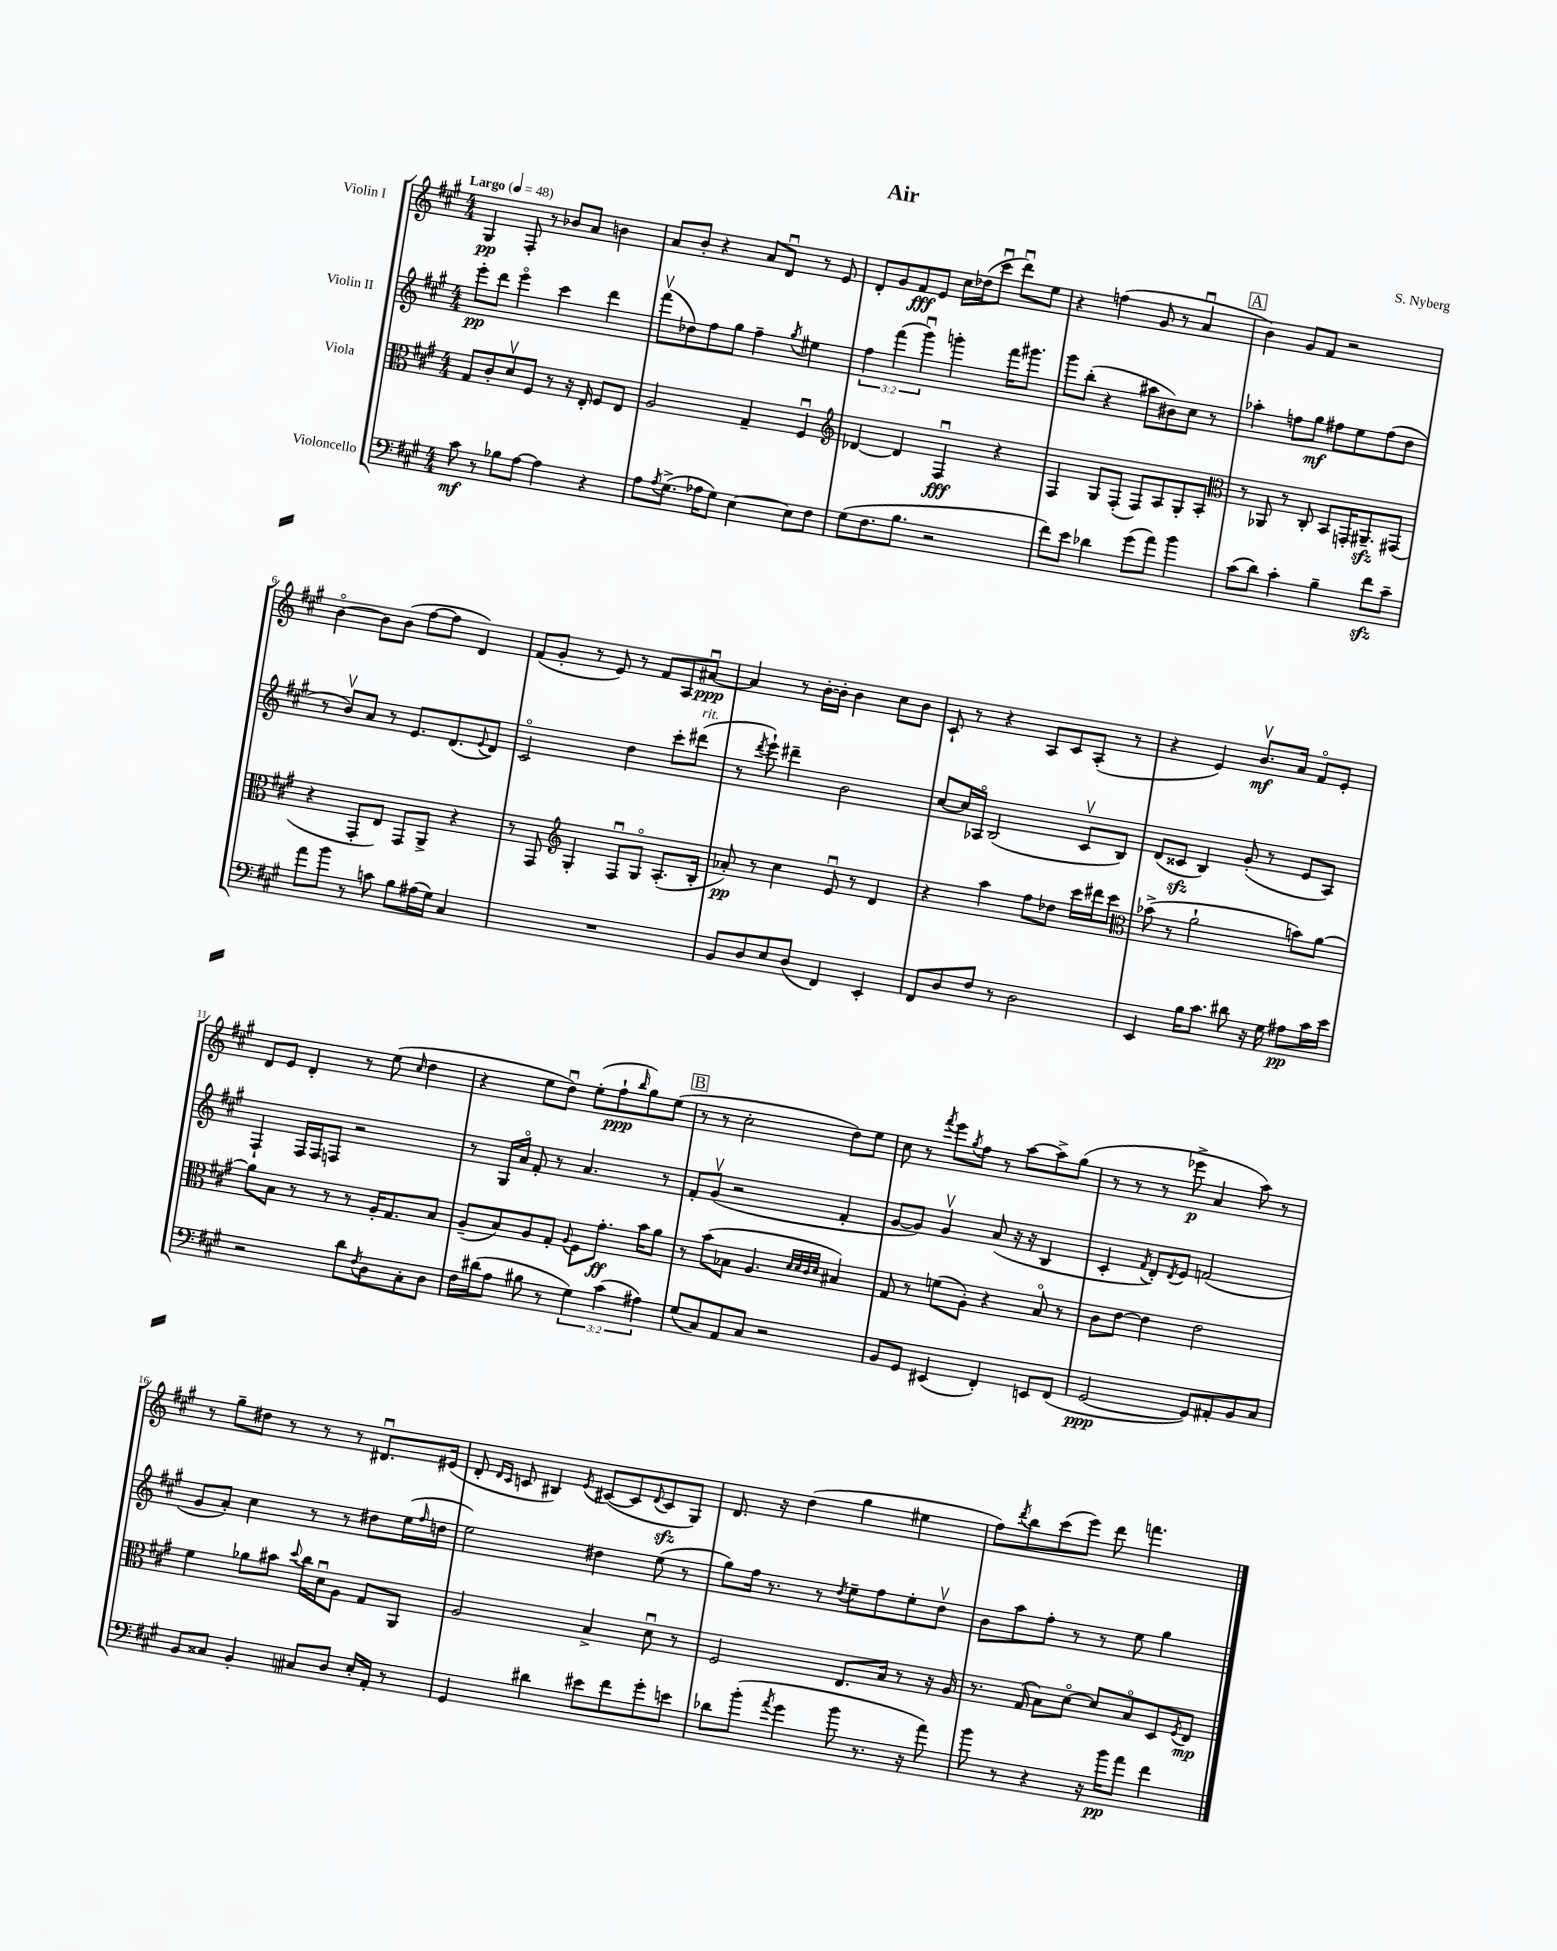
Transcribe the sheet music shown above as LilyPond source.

\header { title = "Air" composer = "S. Nyberg" }
<<
\new StaffGroup <<
\new Staff = "s0" \with { instrumentName = "Violin I" } {
    \clef treble \key a \major \numericTimeSignature \time 4/4 \tempo "Largo" 4 = 48
    gis4\pp fis8-. r8 bes'8 a'8 b'4 |
    a'8 b'8-. r4 a'8 d'8\downbow r8 e'8 |
    d'8-. gis'8 fis'8\fff e'8 cis''16 des''16( cis'''8\downbow d'''8\downbow) e''8 |
    r4 f''4( gis'8 r8 a'4\downbow |
    \mark \markup { \box "A" } b'4) gis'8 fis'8 r2 |
    b'4~\flageolet b'8 b'8( fis''8~ fis''8 d'4) |
    fis'8( gis'8-. r8 e'8) r8 fis'8 a8 ais'8~\downbow\ppp |
    ais'4 r8 b'16~-. b'16-. b'4 cis''8 b'8 |
    cis'8-! r8 r4 a8 cis'8 a8-.( r8 |
    r4 e'4) b'8.\upbow\mf a'16 fis'8\flageolet e'8-. |
    d'8 e'8 d'4-. r8 e''8( \grace { cis''16 } d''4 |
    r4 e''8 d''8\downbow) e''8-.( fis''8-!\ppp \grace { b''16 } gis''8) e''8( |
    \mark \markup { \box "B" } r8 r8 cis''2-. d''8) e''8 |
    cis''8 r8 \acciaccatura { fis'''8 } e'''8 \acciaccatura { gis''8 } fis''8 r8 a''8~ a''8-> gis''8( |
    r8 r8 r8 ees'''8->\p a'4 a''8) r8 |
    r8 gis''8-- dis''8 r8 r8 r8 dis'8.\downbow eis'16( |
    d'8-. \grace { d'16 cis'16 } c'8 bis4) \acciaccatura { e'8 } cis'8~( cis'8 \appoggiatura { d'8 } cis'8\sfz gis8) |
    d'8. r16 d''4( gis''4 eis''4 |
    fis''8) \acciaccatura { d'''8 } b''8 cis'''8( e'''8) d'''8 f'''4. \bar "|." |
}
\new Staff = "s1" \with { instrumentName = "Violin II" } {
    \clef treble \key a \major \numericTimeSignature \time 4/4 \override Staff.TupletNumber.text = #tuplet-number::calc-fraction-text
    e'''8-.\pp d'''8 e'''4\flageolet cis'''4 d'''4 |
    fis'''8\upbow( des''8) fis''8 gis''8 fis''4-- \acciaccatura { gis''8 } eis''4 |
    \tuplet 3/2 { fis''4 fis'''4( gis'''4\downbow) } g'''4-. fis'''16 gis'''8. |
    gis'''8 b''8-.( r4 ais''8 bis'8) cis''8 r8 |
    \mark \markup { \box "A" } aes''4-. f''8 gis''8\mf fis''8 e''8 fis''8( d''8 |
    r8 b'8\upbow) a'8 r8 e'8. d'8.( \appoggiatura { e'8 } d'8) |
    cis'2\flageolet d''4 cis'''8-. dis'''8^\markup { \italic "rit." }( |
    r8 \acciaccatura { d'''8 } e'''8-!) dis'''4-- b'2 |
    cis''8~ cis''16 aes16\flageolet b2( cis'8\upbow b8) |
    d'8( cisis'8\sfz b4) gis'8-.( r8 e'8 a8) |
    fis4-! fis16 fis16 f8 r2 |
    r8 gis16 a'16\flageolet fis'8-. r8 a'4. r8 |
    \mark \markup { \box "B" } fis'8-. gis'8\upbow( r2 fis'4-. |
    gis'8~ gis'8) gis'4\upbow a'8( r16 r16 b4 |
    cis'4-. \acciaccatura { fis'8 } d'8-.) \acciaccatura { d'8 } e'8 f'2( |
    gis'8 a'8-.) cis''4 r8 r8 dis''8 e''16( \grace { fis''16 } d''16 |
    e''2) dis''4 e''8( r8 |
    gis''8) fis''16 r8. r8 \acciaccatura { d''8 } e''8-- fis''8 e''8-. d''8\upbow |
    b'8 a''8 fis''8-. r8 r8 e''8 gis''4 \bar "|." |
}
\new Staff = "s2" \with { instrumentName = "Viola" } {
    \clef alto \key a \major \numericTimeSignature \time 4/4
    gis8 cis'8-. d'8\upbow fis8 r8 r16 e16-. fis8 e8 |
    a2 gis4-- fis4\downbow |
    \clef treble des'4~ des'4 fis4\downbow\fff r4 |
    fis4 gis8 fis8-.( fis8) a8 gis8-. a8-. |
    \mark \markup { \box "A" } \clef alto r8 aes,8 r8 cis8-. b,8 g,16-. ais,8.--\sfz gis,8( |
    r4 gis,8-. e8) gis,8 a,8-> r4 |
    r8 gis,8 \clef treble gis4-. fis8\downbow gis8\flageolet a8.-.( b16-. |
    aes'8-.\pp) r8 cis''4 e'8\downbow r8 d'4 |
    r4 a''4 fis''8 des''8 cis'''16 dis'''16 cis'''8 |
    \clef alto bes'8->( r8 a'2-! b'8) a'8~ |
    a'8 b8 r8 r8 r8 a16-. gis8. b8 |
    a8--( b8) a8 gis8-. \appoggiatura { a8 } fis8 gis'8.-.\ff b'16 a'8 |
    \mark \markup { \box "B" } r8 b'8( bes8 a4. \grace { d'32 d'32 cis'32 d'32 } bis4) |
    gis8 r8 f'8( a8-.) r4 b8\flageolet r8 |
    cis'8 e'8~ e'4 e'2 |
    fis'4 aes'8 bis'8 \appoggiatura { d''8 } cis''16 d'16\downbow a8 gis8 a,8 |
    a2 b4-> d'8\downbow r8 |
    fis2 e8. b16 r8 r16 a16 |
    r8. gis16( b8) d'8~\flageolet d'8 b8\flageolet d8 \acciaccatura { fis8 } e8\mp \bar "|." |
}
\new Staff = "s3" \with { instrumentName = "Violoncello" } {
    \clef bass \key a \major \numericTimeSignature \time 4/4 \override Staff.TupletNumber.text = #tuplet-number::calc-fraction-text
    cis'8\mf r8 bes8 a8~ a4 r4 |
    a8 \acciaccatura { a8 } gis8.->( aes16 gis8) e4~ e8 fis8 |
    gis8( fis8. b8. r2 |
    fis'8) e'8 des'4 gis'8( a'8) b'4 |
    \mark \markup { \box "A" } cis'8( d'8) cis'4-. b4-- fis'8\sfz cis'8-- |
    a'8 b'8 r8 c'8 b8 ais16( gis16) cis4 |
    R1 |
    b,8 d8 e8 d8( fis,4) e,4-. |
    fis,8 d8 fis8 r8 d2 |
    e,4 b16 cis'8. dis'8 r16 gis16 ais8\pp cis'16 e'16 |
    r2 d'8 \acciaccatura { fis8 } d8 cis8-. d8 |
    fis16 dis'16( a8 bis8 r8 \tuplet 3/2 { gis4) cis'4( ais4) } |
    \mark \markup { \box "B" } gis8( cis8) a,8 cis8 r2 |
    b,8 gis,8 eis,4( fis,4-.) e,8 fis,8( |
    gis,2~\ppp gis,8) ais,8-. b,8 cis8 |
    b,8 cisis8 b,4-. cis8 d8 e16-. a,16-. r8 |
    gis,4 dis'4 eis'8 fis'8 gis'8-. e'8 |
    des'8 b'8-.( \acciaccatura { a'8 } gis'4 b'8 r8. r16 a'8) |
    b'8 r8 r4 r16 b'16\pp a'8 fis'4 \bar "|." |
}
>>
>>
